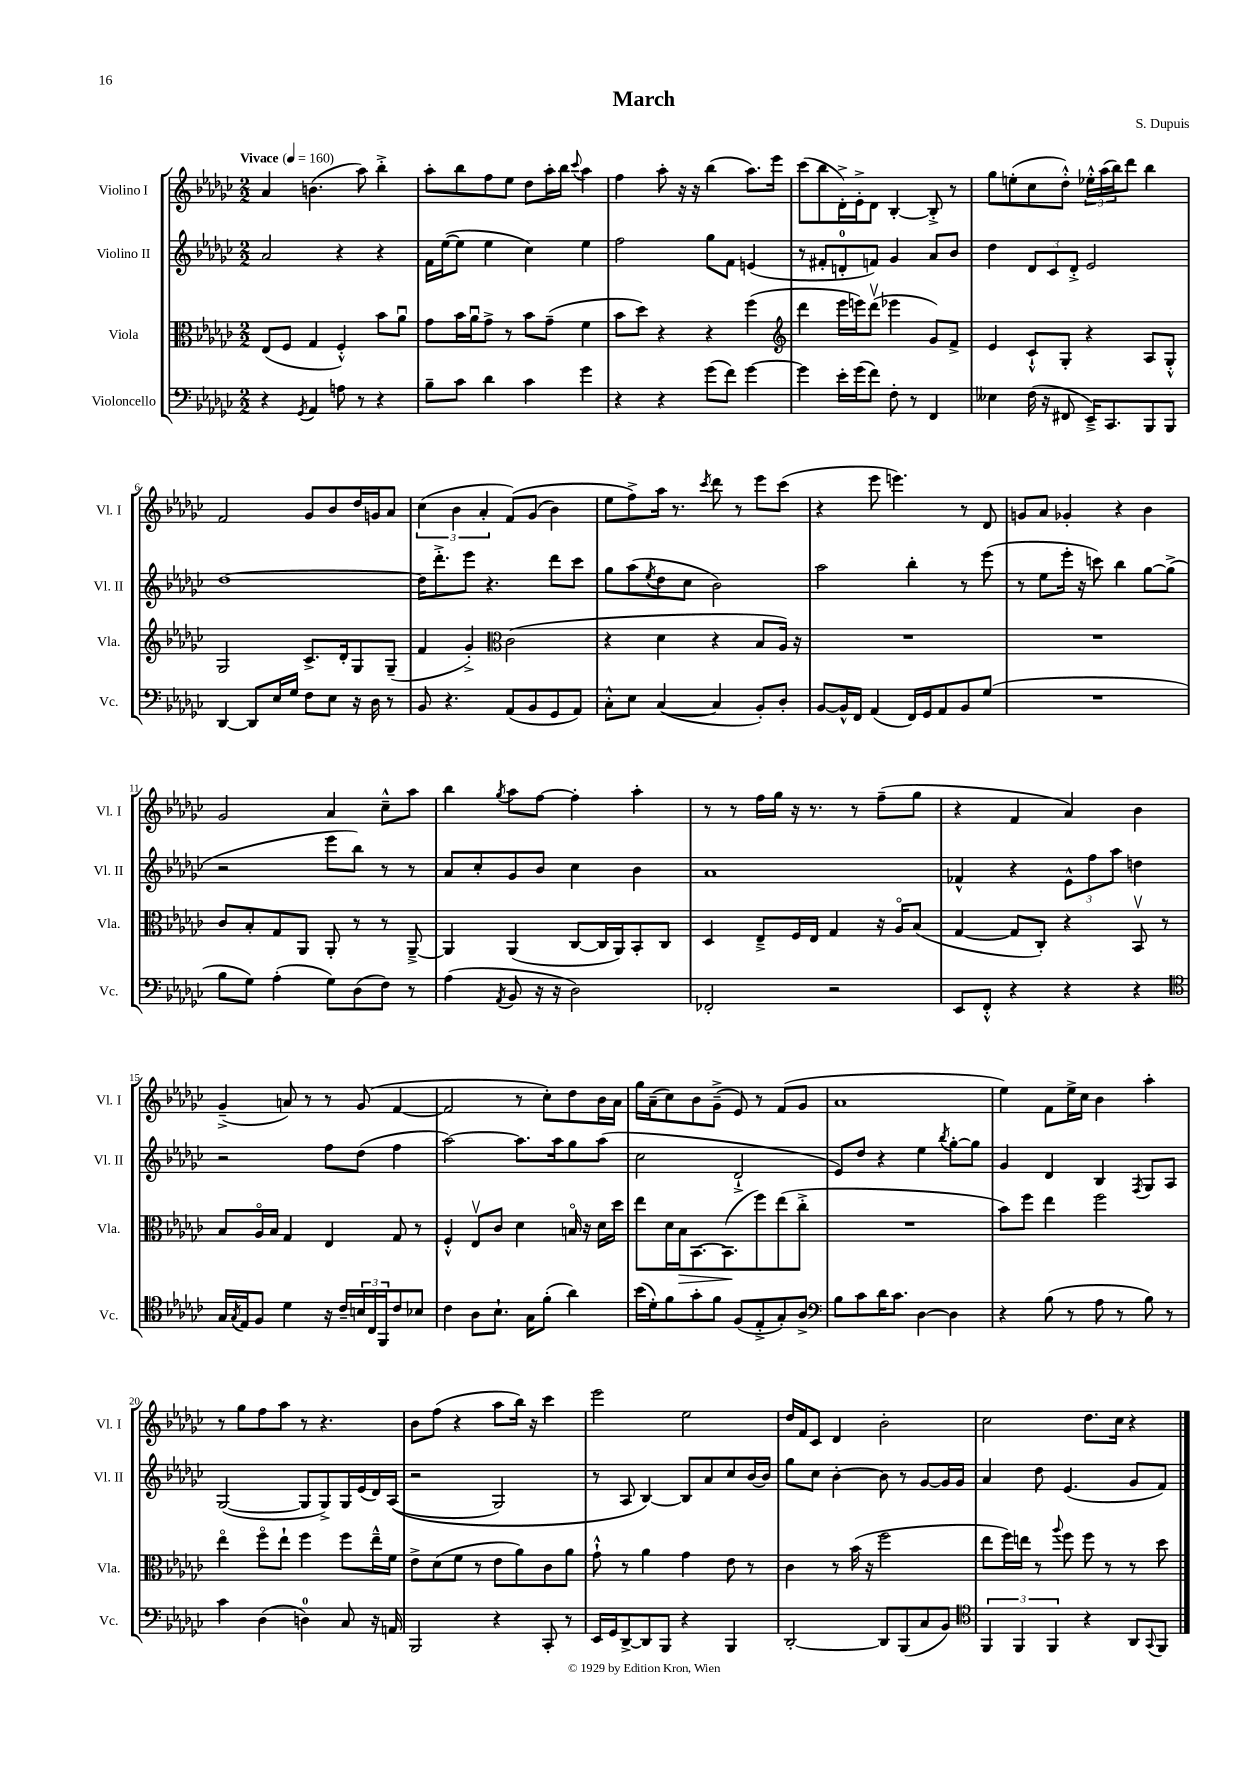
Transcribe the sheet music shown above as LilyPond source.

\header { title = "March" composer = "S. Dupuis" }
<<
\new StaffGroup <<
\new Staff = "s0" \with { instrumentName = "Violino I" shortInstrumentName = "Vl. I" } {
    \clef treble \key ges \major \numericTimeSignature \time 2/2 \tempo "Vivace" 4 = 160
    aes'4 b'4.( aes''8) bes''4-.-> |
    aes''8-. bes''8 f''8 ees''8 des''8 aes''16-. bes''16 \appoggiatura { ces'''8 } aes''4 |
    f''4 aes''8-. r16 r16 bes''4( aes''8.) ees'''16 |
    ces'''8( bes''8 des'16-.->) ees'16-.-> des'8 bes4~-. bes8-.-> r8 |
    ges''8 e''8-.( ces''8 des''8-.-^) \tuplet 3/2 { ees''16-.-^ aes''16( bes''16) } des'''8 bes''4 |
    f'2 ges'8 bes'8 des''16 g'16 aes'8 |
    \tuplet 3/2 { ces''4( bes'4 aes'4-. } f'8)\( ges'8( bes'4) |
    ees''8 f''8->\) aes''16 r8. \acciaccatura { ces'''8 } des'''8 r8 ees'''8 ces'''8( |
    r4 ees'''8 e'''4.) r8 des'8 |
    g'8 aes'8 ges'4-. r4 bes'4 |
    ges'2 aes'4 ces''8---^ aes''8 |
    bes''4 \acciaccatura { ges''8 } aes''8 f''8~ f''4-. aes''4-. |
    r8 r8 f''16 ges''16 r16 r8. r8 f''8--( ges''8 |
    r4 f'4 aes'4) bes'4 |
    ges'4--->( a'8) r8 r8 ges'8( f'4~ |
    f'2 r8 ces''8-.) des''8 bes'16 aes'16 |
    ges''16 aes'16--( ces''8) bes'8 ges'8--->( ees'8) r8 f'8( ges'8 |
    aes'1 |
    ees''4) f'8 ees''16-> ces''16 bes'4 aes''4-. |
    r8 ges''8 f''8 aes''8 r8 r4. |
    bes'8 f''8( r4 aes''8 bes''16) r16 ces'''4 |
    ees'''2 ees''2 |
    des''16 f'16 ces'8 des'4 bes'2-. |
    ces''2 des''8. ces''16 r4 \bar "|." |
}
\new Staff = "s1" \with { instrumentName = "Violino II" shortInstrumentName = "Vl. II" } {
    \clef treble \key ges \major \numericTimeSignature \time 2/2
    aes'2 r4 r4 |
    f'16 ees''16~( ees''8 ees''4 ces''4) ees''4 |
    f''2 ges''8 f'8 e'4( |
    r8 fis'8-. d'8-0-. f'8) ges'4 aes'8 bes'8 |
    des''4 \tuplet 3/2 { des'8 ces'8 des'8-.-> } ees'2 |
    des''1~ |
    des''16 des'''8.-.-> ees'''8 r4. des'''8 ces'''8 |
    ges''8 aes''8( \acciaccatura { ees''8 } des''8 ces''8 bes'2) |
    aes''2 bes''4-. r8 ees'''8( |
    r8 ees''8 ees'''16-. r16 c'''8) bes''4 ges''8~ ges''8->( |
    r2 ees'''8 bes''8) r8 r8 |
    aes'8 ces''8-. ges'8 bes'8 ces''4 bes'4 |
    aes'1 |
    fes'4-^ r4 \tuplet 3/2 { ees'8-^ f''8 aes''8 } d''4 |
    r2 f''8 des''8( f''4 |
    aes''2~) aes''8. aes''16 ges''8 aes''8( |
    ces''2 des'2-!-> |
    ees'8) des''8 r4 ees''4 \acciaccatura { bes''8 } ges''8~-. ges''8 |
    ges'4 des'4 bes4 \acciaccatura { f8 } ges8 aes8 |
    ges2~( ges8 ges8->) ges16 ees'16( des'16) aes16(\( |
    r2 ges2) |
    r8 aes8 bes4~\) bes8 aes'8 ces''8 bes'16~ bes'16 |
    ges''8 ces''8 bes'4~-. bes'8 r8 ges'8~ ges'16 ges'16 |
    aes'4 des''8 ees'4.( ges'8 f'8) \bar "|." |
}
\new Staff = "s2" \with { instrumentName = "Viola" shortInstrumentName = "Vla." } {
    \clef alto \key ges \major \numericTimeSignature \time 2/2
    ees8( f8 ges4 f4-.-^) bes'8 aes'8\downbow |
    ges'8 bes'16 aes'16\downbow ges'8-> r8 bes'8 ges'8--( f'4 |
    bes'8 des''8) r4 r4 f''4( |
    \clef treble des'''4 ees'''16 e'''16) des'''8\upbow( ees'''4 ges'8) f'8-> |
    ees'4 ces'8-!-^ ges8-. r4 aes8 ges8-.-^ |
    ges2 ces'8.-> des'16-. ges8 ges8--( |
    f'4 ges'4-.->) \clef alto ces'2( |
    r4 des'4 r4 bes8 aes16) r16 |
    R1 |
    R1 |
    ces'8 bes8-. ges8 aes,8 aes,8-. r8 r8 aes,8~---> |
    aes,4 aes,4( ces8~ ces16 aes,16) bes,8-. ces8 |
    des4 ees8---> f16 ees16 ges4 r16 aes16\flageolet bes8( |
    ges4~ ges8 ces8-.) r4 bes,8\upbow r8 |
    bes8 aes16\flageolet bes16 ges4 ees4 ges8 r8 |
    f4-.-^ ees8\upbow ces'8 des'4 b16\flageolet r16 des'16 des''16 |
    ees''8 des'16 bes16\> bes,8.~ bes,8.\!( f''8) ees''8( ces''8-.-> |
    R1 |
    bes'8) f''8 ees''4 f''2 |
    ees''4\flageolet f''8\flageolet ees''8-! f''4 f''8 ees''16---^ f'16 |
    ees'8-> des'8( f'8 r8 ees'8 aes'8) ces'8 aes'8 |
    ges'8-!-^ r8 aes'4 ges'4 ees'8 r8 |
    ces'4 r8 bes'16( r16 f''2 |
    ees''8 f''16) e''16 r8 \appoggiatura { aes''8 } f''8 f''8 r8 r8 des''8 \bar "|." |
}
\new Staff = "s3" \with { instrumentName = "Violoncello" shortInstrumentName = "Vc." } {
    \clef bass \key ges \major \numericTimeSignature \time 2/2
    r4 \acciaccatura { ges,8 } aes,4 a8 r8 r4 |
    bes8-- ces'8 des'4 ces'4 ges'4 |
    r4 r4 ges'8( f'8) ges'4~ |
    ges'4 ees'16-. ges'16( f'8) f8-. r8 f,4 |
    eeses4 f16( r16 fis,8 ees,16--->) ces,8. bes,,8 bes,,8 |
    des,4~ des,8 ees16 ges16 f8 ees8 r16 des16 r8 |
    bes,8 r4. aes,8( bes,8 ges,8 aes,8) |
    ces8-.-^ ees8 ces4~( ces4 bes,8-.) des8-. |
    bes,8~ bes,16-^ f,16 aes,4( f,16) ges,16 aes,8 bes,8 ges8( |
    R1 |
    bes8 ges8) aes4-.( ges8) des8( f8) r8 |
    aes4( \acciaccatura { aes,8 } bes,8 r16 r16 des2) |
    fes,2-. r2 |
    ees,8 f,8-.-^ r4 r4 r4 |
    \clef tenor ges16 \acciaccatura { ges8 } ees16 f8 des'4 r16 ces'16-- \tuplet 3/2 { b16 ces16 f,16 } ces'8 bes8 |
    ces'4 aes8 bes8.-! ges16 f'8-.( aes'4) |
    bes'16( des'16-.) f'8 ges'8-. f'8 f8( ees8-.-> ges8-.) aes8-> |
    \clef bass bes8 ces'8 des'16 ces'8. des4~ des4 |
    r4 bes8( r8 aes8 r8 bes8) r8 |
    ces'4 des4( d4-0) ces8 r16 a,16 |
    bes,,2 r4 ces,8-. r8 |
    ees,16 ges,16 des,8~-> des,8 bes,,8 r4 bes,,4 |
    des,2~-. des,8 bes,,8( ces8 bes,8) |
    \clef tenor \tuplet 3/2 { f,4 f,4 f,4 } r4 aes,8 \appoggiatura { ges,8 } f,8 \bar "|." |
}
>>
>>
